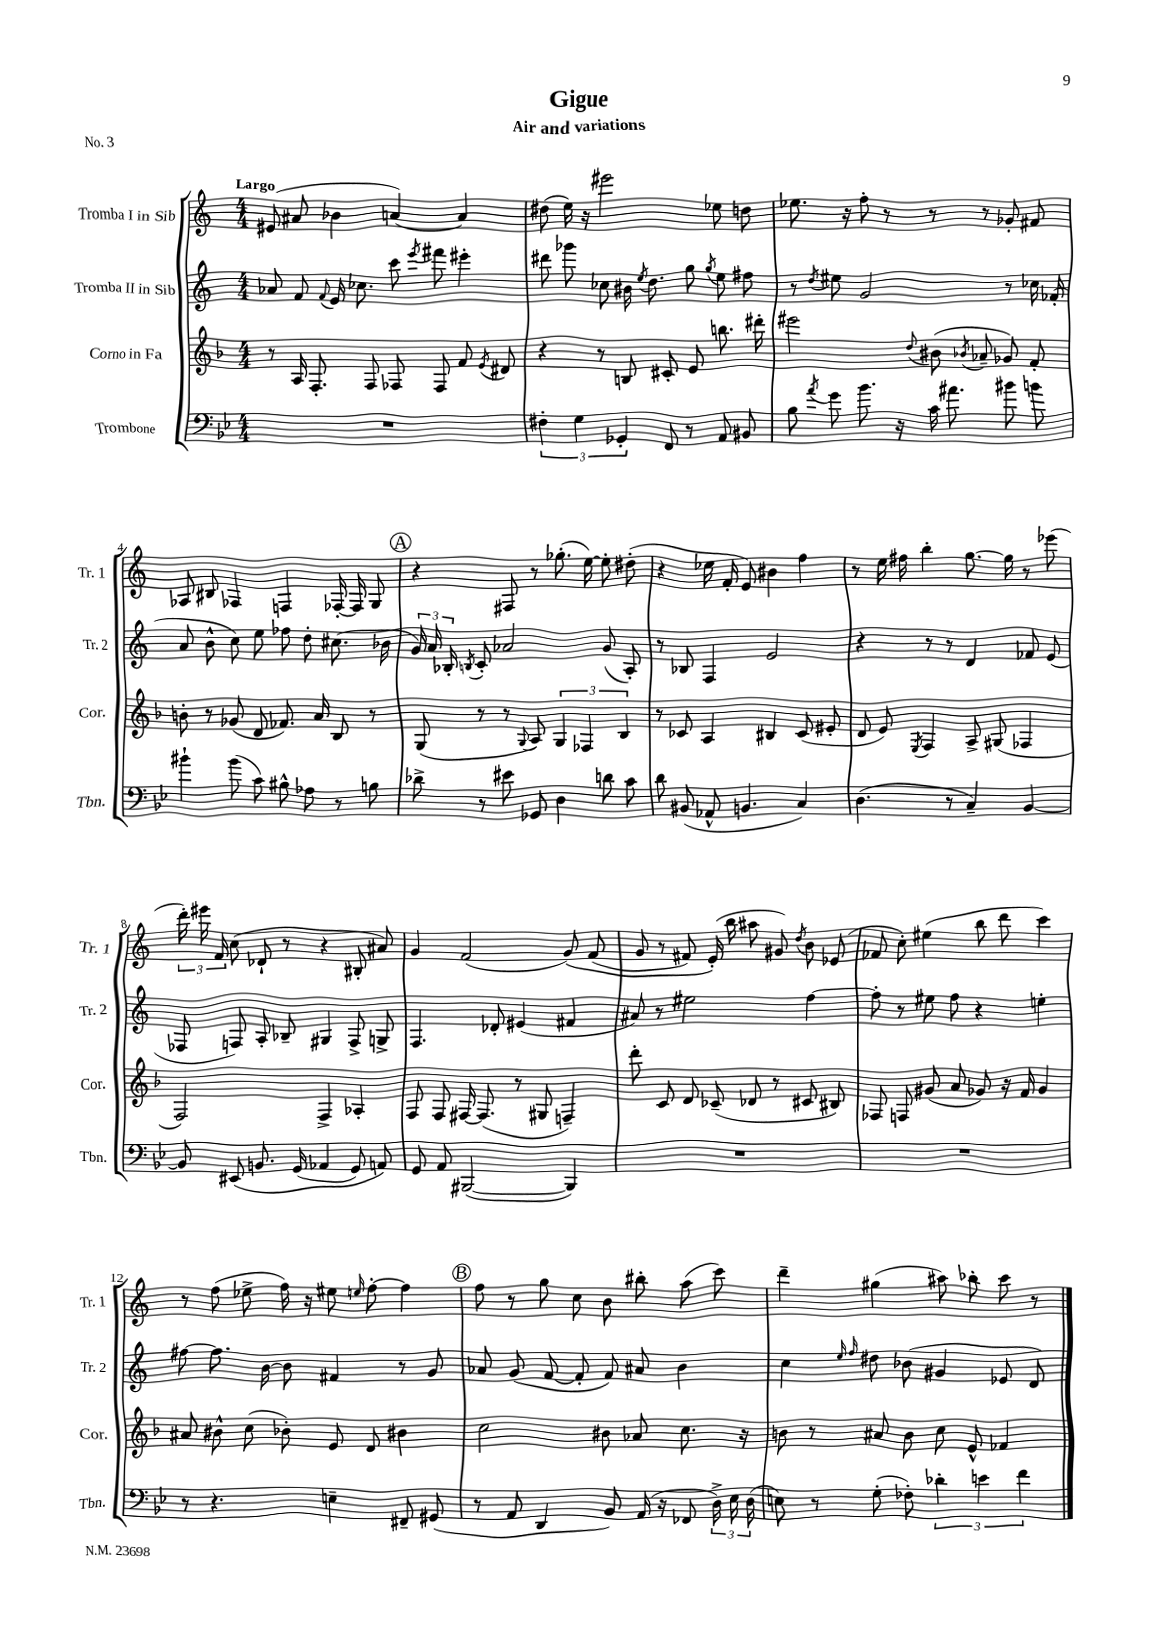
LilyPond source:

\header { title = "Gigue" subtitle = "Air and variations" piece = "No. 3" }
<<
\new StaffGroup <<
\new Staff = "s0" \with { instrumentName = "Tromba I in Sib" shortInstrumentName = "Tr. 1" } {
    \clef treble \key c \major \numericTimeSignature \time 4/4 \tempo "Largo"
    \autoBeamOff eis'8( ais'8 bes'4 a'4~) a'4 |
    dis''8( e''16) r16 eis'''2 ees''8 d''8 |
    ees''8. r16 f''8-. r8 r8 r8 ges'8-. fis'8 |
    aes8 bis8 fes4 f4 fes16~-. fes16 g8 |
    \mark \markup { \circle "A" } r4 fis8 r8 ges''8.-.( e''16~) e''8-. dis''8-.( |
    r4 ees''16 f'16-. e'8) bis'4 f''4 |
    r8 e''16 fis''16 b''4-. g''8.~ g''16 r8 ees'''8( |
    \tuplet 3/2 { d'''16-.) eis'''16 f'16 } c''8( des'8-! r8 r4 bis8-. ais'8) |
    g'4 f'2( g'8)\( f'8( |
    g'8 r8 fis'8) e'16-.(\) b''16 ais''8 gis'8) \acciaccatura { d''8 } b'8 ees'8( |
    fes'8 c''8-.) eis''4( b''8 d'''8 c'''4) |
    r8 f''8( ees''8-> f''16) r16 eis''8 \grace { e''16 } f''8~-. f''4 |
    \mark \markup { \circle "B" } f''8 r8 g''8 c''8 b'8 bis''8-. a''8( c'''8) |
    d'''4-- gis''4( ais''8) bes''8-. c'''8 r8 \bar "|." |
}
\new Staff = "s1" \with { instrumentName = "Tromba II in Sib" shortInstrumentName = "Tr. 2" } {
    \clef treble \key c \major \numericTimeSignature \time 4/4
    \autoBeamOff aes'8 f'8 \appoggiatura { f'8 } e'16 ces''8. c'''8 \acciaccatura { e'''8 } fis'''8 eis'''4-. |
    dis'''8 ges'''8 ces''8 bis'16 \acciaccatura { e''8 } d''8. g''8 \acciaccatura { g''8 } e''8 fis''8 |
    r8 \acciaccatura { d''8 } eis''8 g'2 r8 ces''16 fes'16-.( |
    a'8 b'8-^ c''8) e''8 fes''8 d''8-. cis''8.( bes'16 |
    \mark \markup { \circle "A" } \tuplet 3/2 { g'16) a'16 bes16-. } \acciaccatura { b8 } c'8-. aes'2 g'8( a8-.) |
    r8 bes8 f4 e'2 |
    r4 r8 r8 d'4 fes'8 e'8( |
    fes8 f8) a8-. bes8-- gis4 f8-> g8-> |
    f4. des'8-. eis'4( fis'4 |
    ais'8) r8 eis''2 f''4~ |
    f''8-. r8 eis''8 f''8 r4 e''4-. |
    fis''8~ fis''8. b'16~ b'8 fis'4 r8 g'8 |
    \mark \markup { \circle "B" } aes'8 g'8( f'8~ f'8-. f'8) ais'8 b'4 |
    c''4 \grace { e''16 f''16 } dis''8 bes'8( gis'4 ees'8 d'8) \bar "|." |
}
\new Staff = "s2" \with { instrumentName = "Corno in Fa" shortInstrumentName = "Cor." } {
    \clef treble \key f \major \numericTimeSignature \time 4/4
    \autoBeamOff r8 a16 f8.-. f8 fes8 fes8 f'8 \acciaccatura { e'8 } dis'8 |
    r4 r8 b8 cis'8-. e'8 b''8. dis'''16-. |
    eis'''2 \appoggiatura { d''8 } bis'8( \acciaccatura { bes'8 } aes'8-- ges'8) f'8-. |
    b'8-. r8 ges'8( d'8 fes'8.) a'16 bes8 r8 |
    \mark \markup { \circle "A" } g8( r8 r8 \appoggiatura { g8 } a8) \tuplet 3/2 { g4 fes4 bes4 } |
    r8 ces'8 a4 bis4 ces'8( eis'8-. |
    d'8 e'8) \acciaccatura { e8 } f4 a8-> gis8( fes4 |
    f2) f4-> aes4-. |
    f8 f8 fis16~ fis8.( r8 gis8 f4--) |
    d'''8-. c'8 d'8 ces'8--( des'8 r8 cis'8 bis8) |
    fes8 f8 gis'8( a'8 ges'8) r16 f'16 ges'4 |
    ais'8 bis'8-^ c''8( bes'8-.) e'8 d'8 bis'4 |
    \mark \markup { \circle "B" } c''2 bis'8 aes'8 c''8. r16 |
    b'8 r8 ais'8 b'8 c''8 e'8-^ fes'4 \bar "|." |
}
\new Staff = "s3" \with { instrumentName = "Trombone" shortInstrumentName = "Tbn." } {
    \clef bass \key bes \major \numericTimeSignature \time 4/4
    \autoBeamOff R1 |
    \tuplet 3/2 { fis4-. g4 ges,4-. } f,8 r8 a,8 bis,8 |
    bes8 \acciaccatura { a'8 } g'8 bes'8. r16 c'16 ais'8. bis'8 b'8 |
    bis'4-! bis'8( c'8) bis8-^ aes8 r8 b8 |
    \mark \markup { \circle "A" } des'8-> r8 eis'8 ges,8 d4 d'8 c'8 |
    d'8 bis,8( aes,8-^ b,4. c4) |
    d4.( r8 c4--) bes,4~ |
    bes,8 eis,8\( b,8. g,16( aes,4 g,8) a,8\) |
    g,8 a,8 bis,,2~( bis,,4) |
    R1 |
    R1 |
    r8 r4. e4-- fis,8-- gis,8( |
    \mark \markup { \circle "B" } r8 a,8 d,4 bes,8) a,16( r16 fes,8 \tuplet 3/2 { d16->) ees16 d16( } |
    e8) r8 g8-.( fes8-.) \tuplet 3/2 { des'4-. e'4 f'4 } \bar "|." |
}
>>
>>
